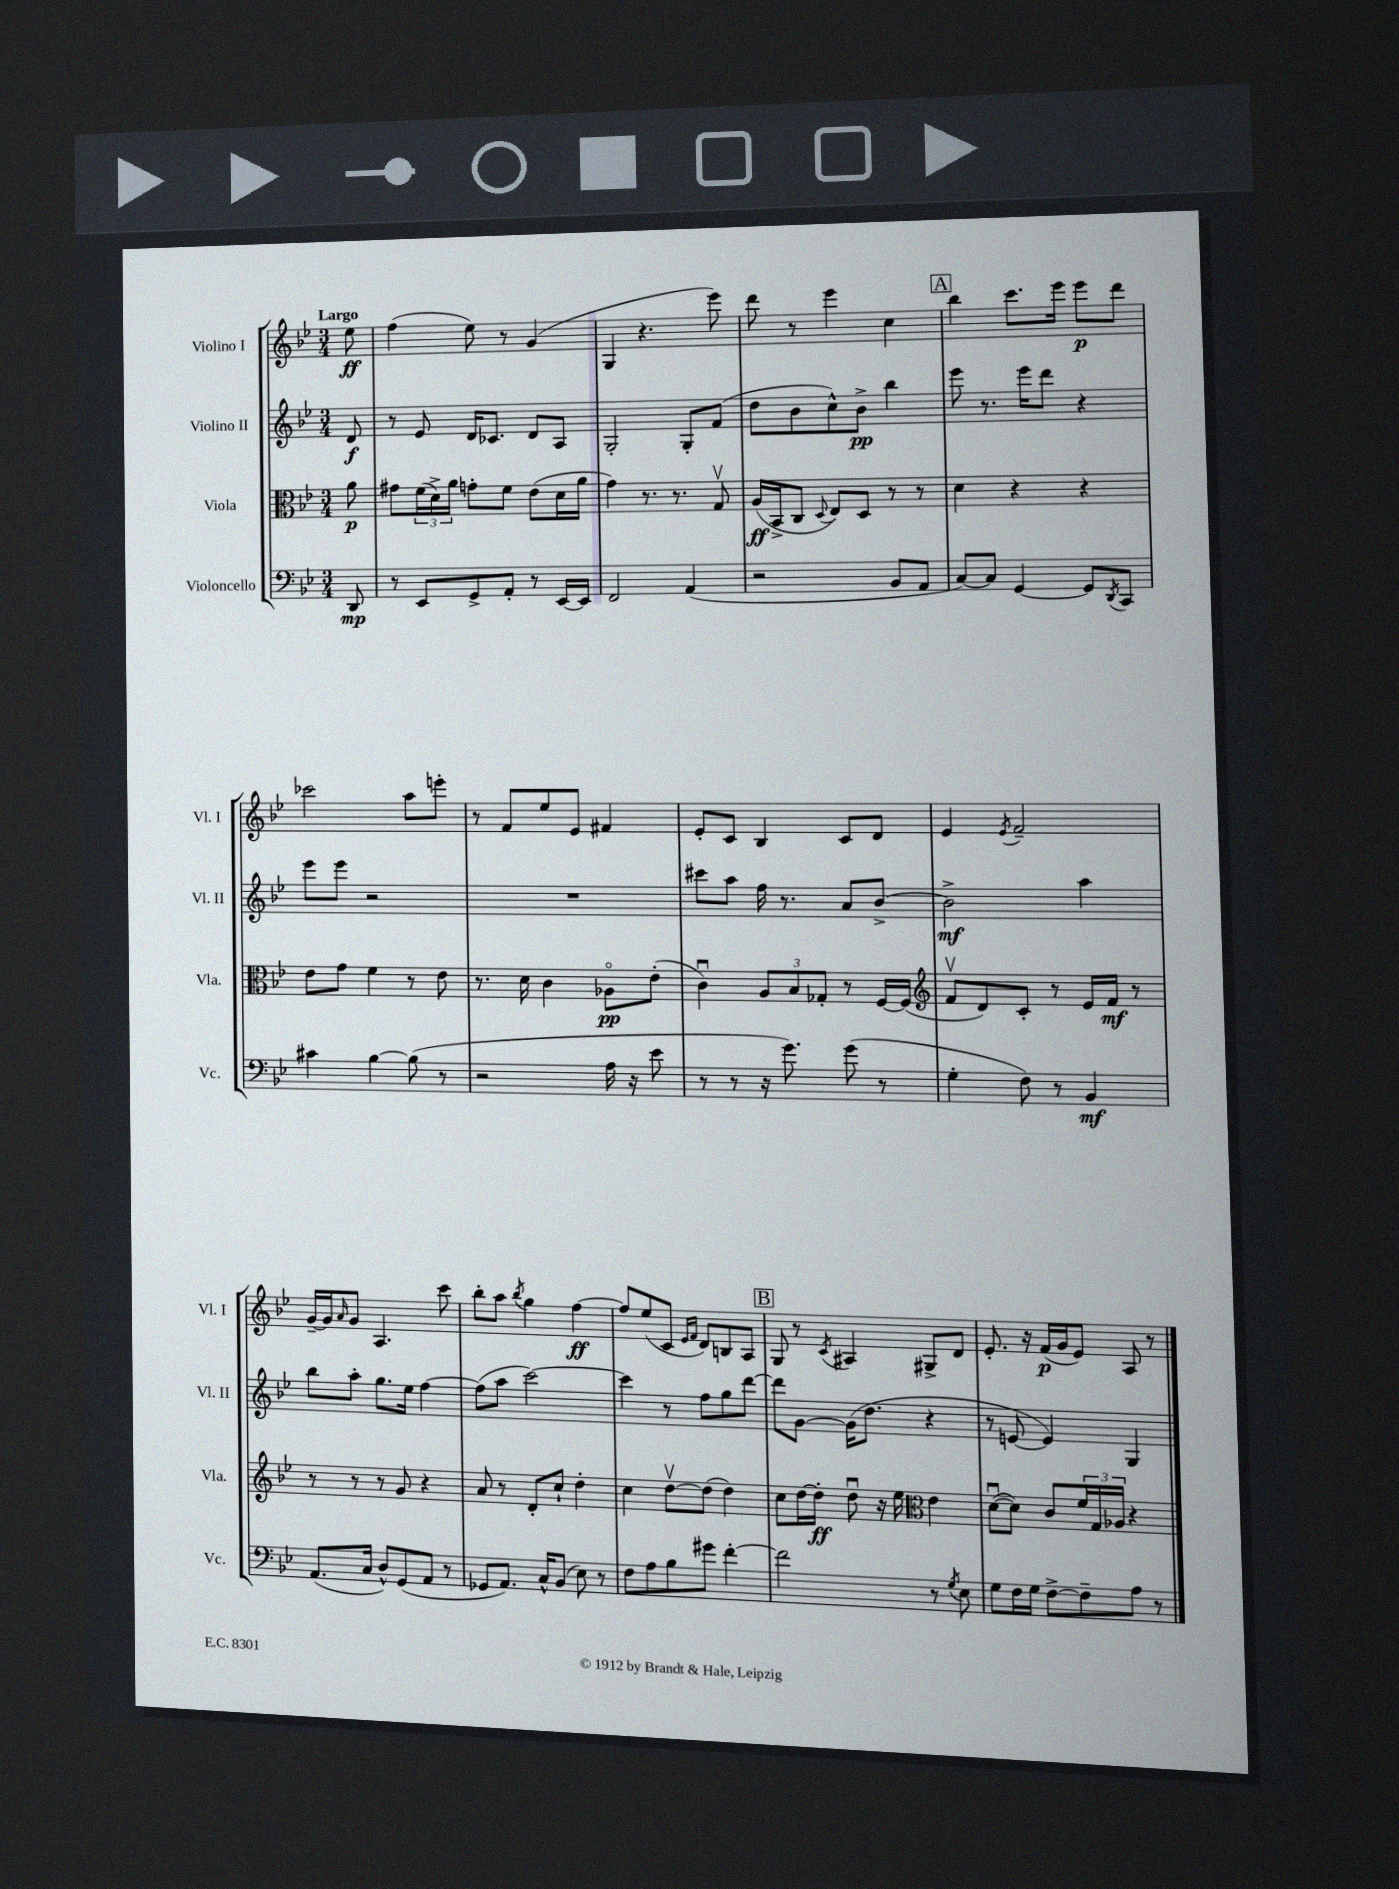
<<
\new StaffGroup <<
\new Staff = "s0" \with { instrumentName = "Violino I" shortInstrumentName = "Vl. I" } {
    \clef treble \key bes \major \numericTimeSignature \time 3/4 \partial 8 \tempo "Largo"
    ees''8\ff |
    f''4( ees''8) r8 g'4( |
    g4 r4. ees'''8) |
    d'''8 r8 ees'''4 c''4 |
    \mark \markup { \box "A" } bes''4 c'''8. ees'''16 ees'''8\p d'''8 |
    ces'''2 a''8 e'''8-. |
    r8 f'8 ees''8 ees'8 fis'4 |
    ees'8-. c'8 bes4 c'8 d'8 |
    ees'4 \acciaccatura { ees'8 } f'2-- |
    g'16~-- g'16 \grace { a'16 } g'8 a4. c'''8 |
    bes''8-. a''8 \acciaccatura { bes''8 } g''4 f''4~\ff |
    f''8 ees''8( c'8 \grace { ees'16 f'16 } d'8) b8 a8 |
    \mark \markup { \box "B" } g8 r8 \acciaccatura { c'8 } ais4 gis8-> d'8 |
    ees'8.-. r16 f'16\p( g'16 ees'8) a8 r8 \bar "|." |
}
\new Staff = "s1" \with { instrumentName = "Violino II" shortInstrumentName = "Vl. II" } {
    \clef treble \key bes \major \numericTimeSignature \time 3/4 \partial 8
    d'8\f |
    r8 ees'8 d'16 ces'8. d'8 a8 |
    g2-. g8-. f'8( |
    d''8 bes'8 c''8-^) bes'8->\pp bes''4 |
    \mark \markup { \box "A" } ees'''8 r8. ees'''16 d'''8 r4 |
    ees'''8 ees'''8 r2 |
    R2. |
    cis'''8 a''8 f''16 r8. a'8 bes'8~-> |
    bes'2->\mf a''4 |
    bes''8 a''8-. g''8. ees''16 f''4~ |
    f''8( a''8 c'''2~) |
    c'''4 r8 f''8 g''8 d'''8~ |
    \mark \markup { \box "B" } d'''8 g'8~ g'16( d''8. r4 |
    r8 e'8~ e'4) g4 \bar "|." |
}
\new Staff = "s2" \with { instrumentName = "Viola" shortInstrumentName = "Vla." } {
    \clef alto \key bes \major \numericTimeSignature \time 3/4 \partial 8
    a'8\p |
    gis'8 \tuplet 3/2 { f'16( d'16->) a'16 } g'8-. f'8 ees'8( d'16 a'16 |
    g'4) r8. r8. g8\upbow |
    a16\ff( bes,16-> c8 \appoggiatura { d8 } ees8) d8 r8 r8 |
    \mark \markup { \box "A" } d'4 r4 r4 |
    ees'8 g'8 f'4 r8 ees'8 |
    r8. d'16 c'4 aes8\flageolet\pp ees'8-.( |
    c'4\downbow) \tuplet 3/2 { a8 bes8 ges8-. } r8 f16~ f16( |
    \clef treble f'8\upbow d'8) c'8-. r8 ees'16 f'16\mf r8 |
    r8 r8 r8 g'8 r4 |
    a'8 r8 d'8-. c''8-! d''4-. |
    c''4 d''8~\upbow d''8( d''4) |
    \mark \markup { \box "B" } c''8 d''16~ d''16-.\ff d''8\downbow r16 ees''16 \clef alto ees'4 |
    d'8~\downbow( d'8) c'8 \tuplet 3/2 { f'16 g16 aes16 } r4 \bar "|." |
}
\new Staff = "s3" \with { instrumentName = "Violoncello" shortInstrumentName = "Vc." } {
    \clef bass \key bes \major \numericTimeSignature \time 3/4 \partial 8
    d,8\mp |
    r8 ees,8 g,8-> a,8-. r8 ees,16~ ees,16 |
    f,2 a,4( |
    r2 bes,8 a,8 |
    \mark \markup { \box "A" } c8~) c8 g,4~ g,8 \acciaccatura { d,8 } c,8 |
    cis'4 bes4~ bes8( r8 |
    r2 a16 r16 ees'8 |
    r8 r8 r16 g'8.) g'8( r8 |
    g4-. f8) r8 bes,4\mf |
    a,8.( c16 d8-^) g,8( a,8 r8 |
    ges,8 a,8.) c16-^ bes,8( ees8) r8 |
    f8 a8 bes8 gis'8 f'4~-. |
    \mark \markup { \box "B" } f'2 r8 \acciaccatura { g8 } ees8 |
    g8 f16 g16 f8~-> f8-- a8 r8 \bar "|." |
}
>>
>>
\layout { \context { \Score \remove "Bar_number_engraver" } }
